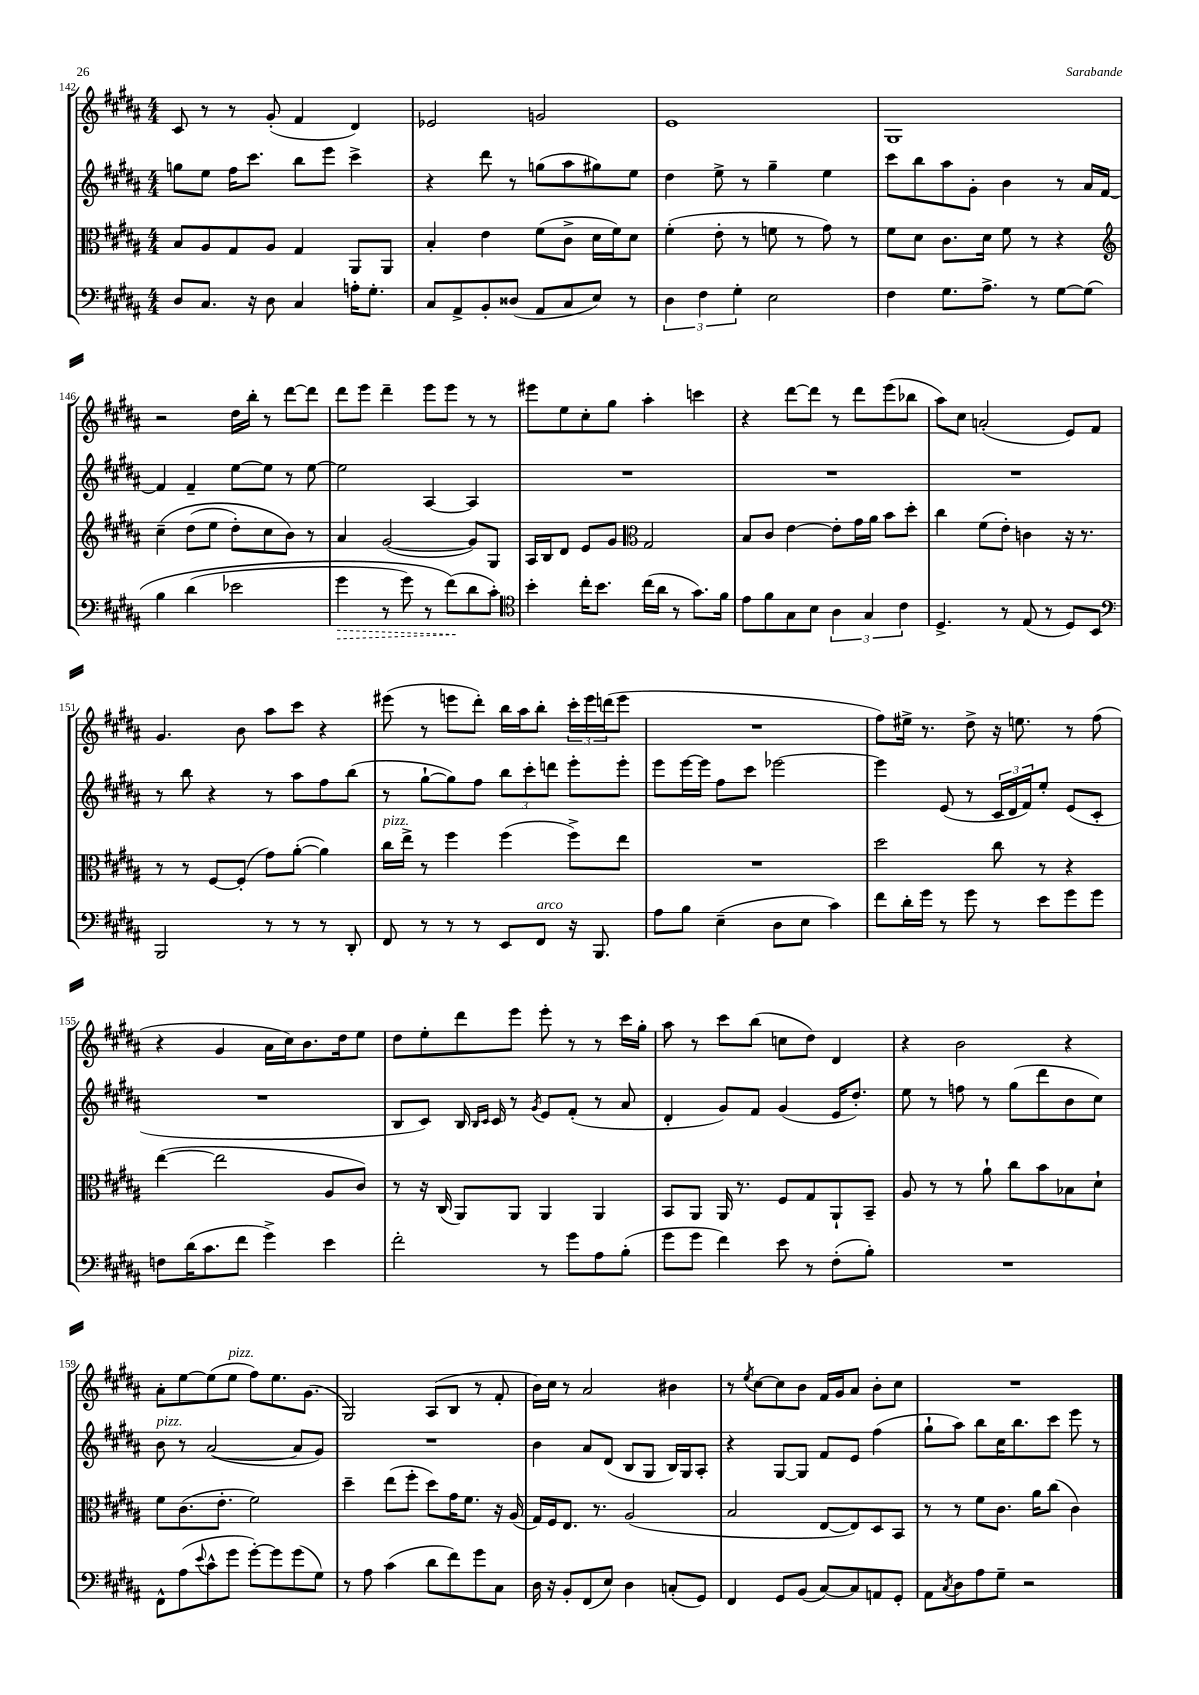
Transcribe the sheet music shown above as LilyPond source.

<<
\new StaffGroup <<
\new Staff = "s0" {
    \clef treble \key b \major \numericTimeSignature \time 4/4
    cis'8 r8 r8 gis'8-.( fis'4 dis'4) |
    ees'2 g'2 |
    e'1 |
    gis1 |
    r2 dis''16 b''16-. r8 dis'''8~ dis'''8 |
    dis'''8 e'''8 dis'''4-- e'''8 e'''8 r8 r8 |
    eis'''8 e''8 cis''8-. gis''8 ais''4-. c'''4 |
    r4 dis'''8~ dis'''8 r8 dis'''8 e'''8( bes''8 |
    ais''8) cis''8 a'2-.( e'8) fis'8 |
    gis'4. b'8 ais''8 cis'''8 r4 |
    eis'''8( r8 e'''8 dis'''8-.) b''16 ais''16 b''8-. \tuplet 3/2 { cis'''16-. e'''16 d'''16( } e'''8 |
    R1 |
    fis''8) eis''16-> r8. dis''8-> r16 e''8. r8 fis''8( |
    r4 gis'4 ais'16 cis''16) b'8. dis''16 e''8 |
    dis''8 e''8-. dis'''8 e'''8 e'''8-. r8 r8 cis'''16 gis''16-. |
    ais''8 r8 cis'''8 b''8( c''8 dis''8) dis'4 |
    r4 b'2 r4 |
    ais'8-. e''8~ e''8( e''8^\markup { \italic "pizz." } fis''8) e''8. gis'8.( |
    gis2) ais8( b8 r8 fis'8-. |
    b'16) cis''16 r8 ais'2 bis'4 |
    r8 \acciaccatura { e''8 } cis''8~ cis''8 b'8 fis'16 gis'16 ais'8 b'8-. cis''8 |
    R1 \bar "|." |
}
\new Staff = "s1" {
    \clef treble \key b \major \numericTimeSignature \time 4/4
    g''8 e''8 fis''16 cis'''8. b''8 e'''8 cis'''4-> |
    r4 dis'''8 r8 g''8( ais''8 gis''8) e''8 |
    dis''4 e''8-> r8 gis''4-- e''4 |
    cis'''8 b''8 ais''8 gis'8-. b'4 r8 ais'16 fis'16~ |
    fis'4 fis'4-- e''8~ e''8 r8 e''8~ |
    e''2 ais4~ ais4 |
    R1 |
    R1 |
    R1 |
    r8 b''8 r4 r8 ais''8 fis''8 b''8( |
    r8 gis''8~-! gis''8) fis''8 \tuplet 3/2 { b''8 cis'''8-. d'''8 } e'''8-. e'''8-. |
    e'''8 e'''16~ e'''16 fis''8 cis'''8 ees'''2~ |
    ees'''4 e'8( r8 \tuplet 3/2 { cis'16 dis'16 fis'16) } e''8-. e'8( cis'8-. |
    R1 |
    b8 cis'8) b16 \grace { b16 cis'16 } cis'16 r8 \acciaccatura { gis'8 } e'8 fis'8-.( r8 ais'8 |
    dis'4-. gis'8) fis'8 gis'4( e'16 dis''8.-.) |
    e''8 r8 f''8 r8 gis''8( dis'''8 b'8 cis''8) |
    b'8^\markup { \italic "pizz." } r8 ais'2~( ais'8 gis'8) |
    R1 |
    b'4 ais'8 dis'8( b8 gis8 b16) gis16 ais8-. |
    r4 gis8~ gis8 fis'8 e'8 fis''4( |
    gis''8-! ais''8) b''8 cis''16 b''8. cis'''8 e'''8 r8 \bar "|." |
}
\new Staff = "s2" {
    \clef alto \key b \major \numericTimeSignature \time 4/4
    b8 ais8 gis8 ais8 gis4 ais,8 ais,8 |
    b4-. e'4 fis'8( cis'8-> dis'16 fis'16) dis'8 |
    fis'4-.( e'8-. r8 f'8 r8 gis'8) r8 |
    fis'8 dis'8 cis'8. dis'16 fis'8 r8 r4 |
    \clef treble cis''4--\( dis''8( e''8 dis''8-.) cis''8 b'8\) r8 |
    ais'4 gis'2~( gis'8) gis8 |
    ais16 b16 dis'8 e'8 gis'8 \clef alto gis2 |
    b8 cis'8 e'4~ e'8-. gis'16 ais'16 b'8 dis''8-. |
    cis''4 fis'8( e'8-.) c'4 r16 r8. |
    r8 r8 fis8~ fis8-.( gis'8) ais'8~-.( ais'4) |
    cis''16^\markup { \italic "pizz." } e''16-> r8 fis''4 fis''4( fis''8->) e''8 |
    R1 |
    dis''2 cis''8 r8 r4 |
    e''4~( e''2 ais8 cis'8) |
    r8 r16 cis16( ais,8) ais,8 ais,4 ais,4 |
    b,8 ais,8 ais,16 r8. fis8 gis8 ais,8-! b,8-- |
    ais8 r8 r8 ais'8-! cis''8 b'8 bes8 dis'8-! |
    fis'8 cis'8.( e'8.-. fis'2) |
    dis''4-- e''8( fis''8-. dis''8) gis'16 fis'8. r16 ais16( |
    gis16) fis16 e8. r8. ais2( |
    b2 e8~ e8) dis8 b,8 |
    r8 r8 fis'8 cis'8. ais'16 cis''8( cis'4) \bar "|." |
}
\new Staff = "s3" {
    \clef bass \key b \major \numericTimeSignature \time 4/4
    dis8 cis8. r16 dis8 cis4 a16-. gis8.-. |
    cis8 ais,8-> b,8-. disis8( ais,8 cis8 e8) r8 |
    \tuplet 3/2 { dis4 fis4 gis4-. } e2 |
    fis4 gis8. ais8.-> r8 gis8~ gis8\( |
    b4 dis'4( ees'2 |
    \once \override Hairpin.style = #'dashed-line gis'4\> r8 gis'8) r8 fis'8\!(\) dis'8 cis'8-.) |
    \clef tenor b'4-. cis''16-. b'8. cis''16( ais'16 r8 gis'8.) fis'16 |
    e'8 fis'8 gis8 b8 \tuplet 3/2 { ais4 gis4 cis'4 } |
    dis4.-> r8 e8( r8 dis8) b,8 |
    \clef bass b,,2 r8 r8 r8 dis,8-. |
    fis,8 r8 r8 r8 e,8 fis,8^\markup { \italic "arco" } r16 b,,8. |
    ais8 b8 e4--( dis8 e8 cis'4) |
    fis'8 dis'16-. gis'16 r8 gis'8 r8 e'8 gis'8 gis'8 |
    f8 dis'16( cis'8. fis'8 gis'4->) e'4 |
    fis'2-. r8 gis'8 ais8 b8-.( |
    gis'8 gis'8 fis'4) e'8 r8 fis8-.( b8-.) |
    R1 |
    fis,8-^ ais8( \appoggiatura { e'8 } cis'8-^ gis'8 gis'8~-.) gis'8 gis'8( gis8) |
    r8 ais8 cis'4( dis'8 fis'8) gis'8 cis8 |
    dis16 r16 b,8-. fis,8( e8) dis4 c8-.( gis,8) |
    fis,4 gis,8 b,8( cis8~) cis8 a,8 gis,8-. |
    ais,8 \acciaccatura { cis8 } dis8 ais8 gis8-- r2 \bar "|." |
}
>>
>>
\layout { \context { \Score currentBarNumber = #142 } }
